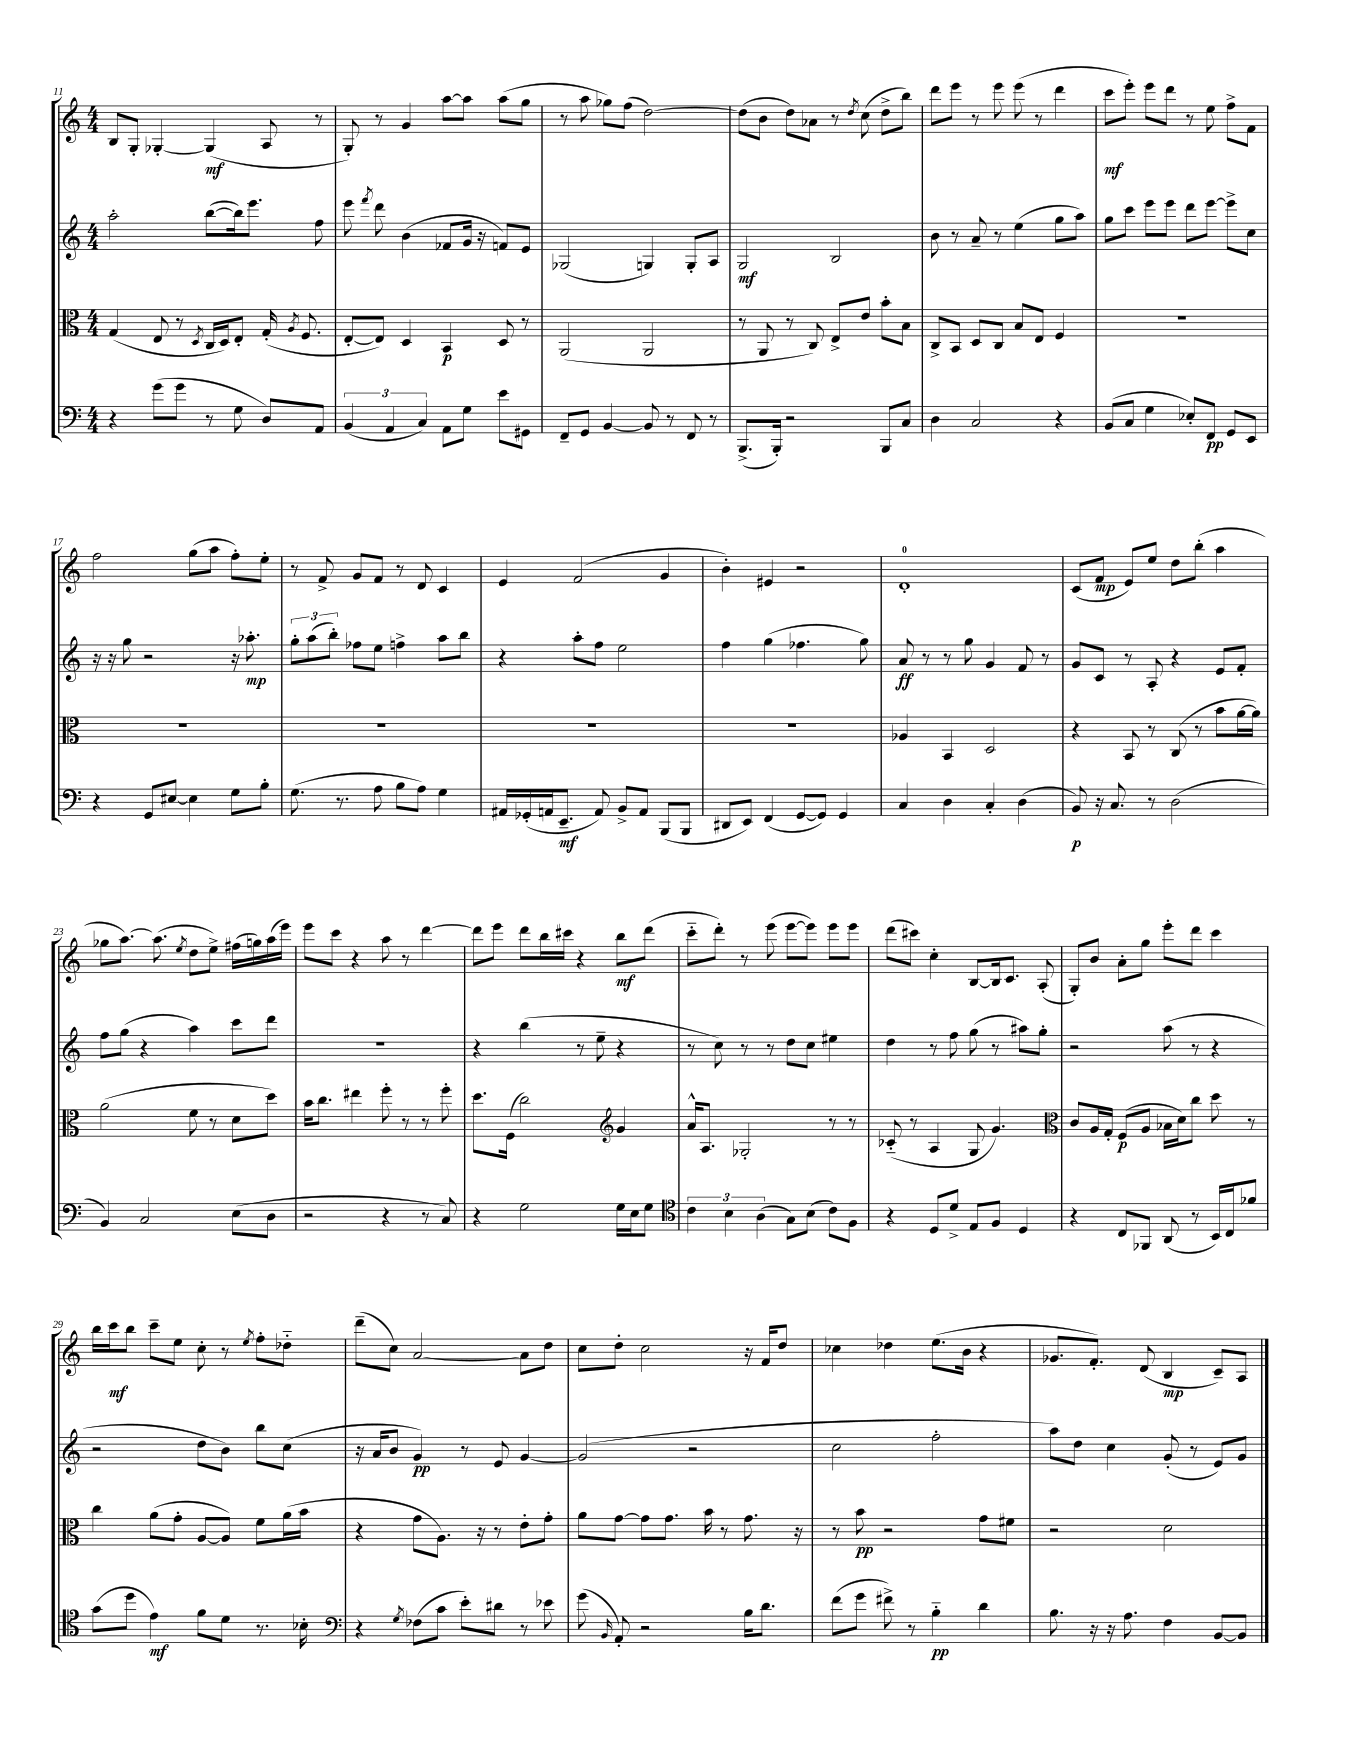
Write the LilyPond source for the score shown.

<<
\new StaffGroup <<
\new Staff = "s0" {
    \clef treble \key c \major \numericTimeSignature \time 4/4
    \autoBeamOff b8[ g8]-. ges4~-. ges4\mf( a8 r8 |
    g8-.) r8 g'4 a''8[~ a''8] a''8[( g''8] |
    r8 a''8 ges''8[) f''8]( d''2~) |
    d''8[( b'8] d''8[) aes'8] r8 \acciaccatura { d''8 } c''8( d''8[-> b''8]) |
    d'''8[ e'''8] r8 e'''8 e'''8( r8 d'''4 |
    c'''8[\mf e'''8]-.) e'''8[ d'''8] r8 e''8 f''8[-> f'8] |
    f''2 g''8[( a''8] f''8[-.) e''8]-. |
    r8 f'8-> g'8[ f'8] r8 d'8 c'4 |
    e'4 f'2( g'4 |
    b'4-.) eis'4 r2 |
    d'1-0-. |
    c'8[( f'8]\mp e'8[) e''8] d''8[ b''8]-.( a''4 |
    ges''8[ a''8.]~) a''8.( \acciaccatura { e''8 } d''8[ e''8]->) fis''16[( g''16) a''16( e'''16]) |
    e'''8[ c'''8] r4 a''8 r8 d'''4~ |
    d'''8[ e'''8] d'''8[ b''16 cis'''16] r4 b''8[\mf d'''8]( |
    c'''8[-_ d'''8]-.) r8 e'''8( e'''8[~ e'''8]) e'''8[ e'''8] |
    d'''8[( cis'''8]) c''4-. b8[~ b16 c'8.] a8-.( |
    g8[-.) b'8] a'8[-. g''8] e'''8[-. d'''8] c'''4 |
    b''16[ c'''16\mf b''8] c'''8[-- e''8] c''8-. r8 \acciaccatura { e''8 } f''8[-. des''8]-_ |
    d'''8[--( c''8]) a'2~ a'8[ d''8] |
    c''8[ d''8]-. c''2 r16 f'16[ d''8] |
    ces''4 des''4 e''8.[( b'16] r4 |
    ges'8.[ f'8.]-.) d'8( b4\mp c'8[--) a8] \bar "|." |
}
\new Staff = "s1" {
    \clef treble \key c \major \numericTimeSignature \time 4/4
    \autoBeamOff a''2-. b''8[~( b''16) e'''8.] f''8 |
    e'''8 \acciaccatura { f'''8 } d'''8 b'4( fes'8[ g'16] r16 f'8[) e'8] |
    ges2( g4) g8[-. a8] |
    g2\mf b2 |
    b'8 r8 a'8-- r8 e''4( g''8[ a''8]) |
    g''8[ c'''8] e'''8[ e'''8] d'''8[ e'''8]~ e'''8[-> c''8] |
    r16 r16 g''8 r2 r16 aes''8.-.\mp |
    \tuplet 3/2 { g''8[-. a''8( b''8]-.) } fes''8[ e''8] f''4-> a''8[ b''8] |
    r4 a''8[-. f''8] e''2 |
    f''4 g''4( fes''4. g''8) |
    a'8\ff r8 r8 g''8 g'4 f'8 r8 |
    g'8[ c'8] r8 a8-. r4 e'8[ f'8]-. |
    f''8[ g''8]( r4 a''4) c'''8[ d'''8] |
    R1 |
    r4 b''4( r8 e''8-- r4 |
    r8 c''8) r8 r8 d''8[ c''8] eis''4 |
    d''4 r8 f''8 g''8( r8 ais''8[) g''8]-. |
    r2 a''8( r8 r4 |
    r2 d''8[ b'8]) b''8[ c''8]( |
    r16 a'16[ b'8] g'4\pp) r8 e'8 g'4~ |
    g'2( r2 |
    c''2 f''2-. |
    a''8[) d''8] c''4 g'8-.( r8 e'8[) g'8] \bar "|." |
}
\new Staff = "s2" {
    \clef alto \key c \major \numericTimeSignature \time 4/4
    \autoBeamOff g4( e8 r8 \acciaccatura { d8 } c16[ d16) e8]-. g16-.( \acciaccatura { a8 } f8. |
    e8[~-. e8]) d4 b,4\p d8 r8 |
    a,2( a,2 |
    r8 a,8 r8 c8) e8[-> e'8] b'8[-. b8] |
    c8[-> b,8] d8[ c8] b8[ e8] f4 |
    R1 |
    R1 |
    R1 |
    R1 |
    R1 |
    aes4 b,4 d2 |
    r4 b,8 r8 c8( r8 b'8[ a'16~ a'16]) |
    a'2( f'8 r8 d'8[ d''8]) |
    b'16[ c''8.] eis''4 f''8-. r8 r8 f''8-. |
    d''8.[ f16]( c''2) \clef treble g'4 |
    a'16[-^ a8.] ges2-. r8 r8 |
    ces'8-_( r8 a4 g8 g'4.) |
    \clef alto c'8[ a16 g16]-. f8[\p( a8] bes16[ d'16) c''8] d''8 r8 |
    c''4 a'8[( g'8]-. a8[~ a8]) f'8[ a'16( b'16] |
    r4 g'8[ a8.]) r16 r8 e'8[-. g'8]-. |
    a'8[ g'8]~ g'8[ g'8.] b'16 r8 g'8. r16 |
    r8 b'8\pp r2 g'8[ fis'8] |
    r2 d'2 \bar "|." |
}
\new Staff = "s3" {
    \clef bass \key c \major \numericTimeSignature \time 4/4
    \autoBeamOff r4 g'8[( g'8] r8 g8 d8[) a,8] |
    \tuplet 3/2 { b,4( a,4 c4) } a,8[ g8] e'8[ gis,8] |
    f,8[-- g,8] b,4~ b,8 r8 f,8 r8 |
    b,,8.[->( b,,16]-.) r2 b,,8[ c8] |
    d4 c2 r4 |
    b,8[( c8] g4 ees8[-.) f,8]\pp g,8[ e,8] |
    r4 g,8[ eis8]~ eis4 g8[ b8]-. |
    g8.( r8. a8 b8[ a8]) g4 |
    ais,16[ ges,16-.( a,16 e,8.]--\mf a,8) b,8[-> a,8] b,,8[( b,,8] |
    dis,8[ e,8]) f,4( g,8[~ g,8]) g,4 |
    c4 d4 c4-. d4( |
    b,8\p) r16 c8. r8 d2( |
    b,4) c2 e8[( d8] |
    r2 r4 r8 c8) |
    r4 g2 g16[ e16 g8] |
    \clef tenor \tuplet 3/2 { c'4 b4 a4( } g8[) b8]( c'8[) f8] |
    r4 d8[ d'8]-> e8[ f8] d4 |
    r4 c8[ fes,8] a,8( r8 b,16[) c16 fes'8] |
    g'8[( d''8] e'4\mf) f'8[ d'8] r8. bes16-. |
    \clef bass r4 \acciaccatura { g8 } fes8[( c'8] e'8[-.) dis'8] r8 ees'8 |
    g'8( \grace { b,16 } a,8-.) r2 b16[ d'8.] |
    f'8[( g'8] fis'8->) r8 b4-_\pp d'4 |
    b8. r16 r16 a8. f4 b,8[~ b,8] \bar "|." |
}
>>
>>
\layout { \context { \Score currentBarNumber = #11 } }
